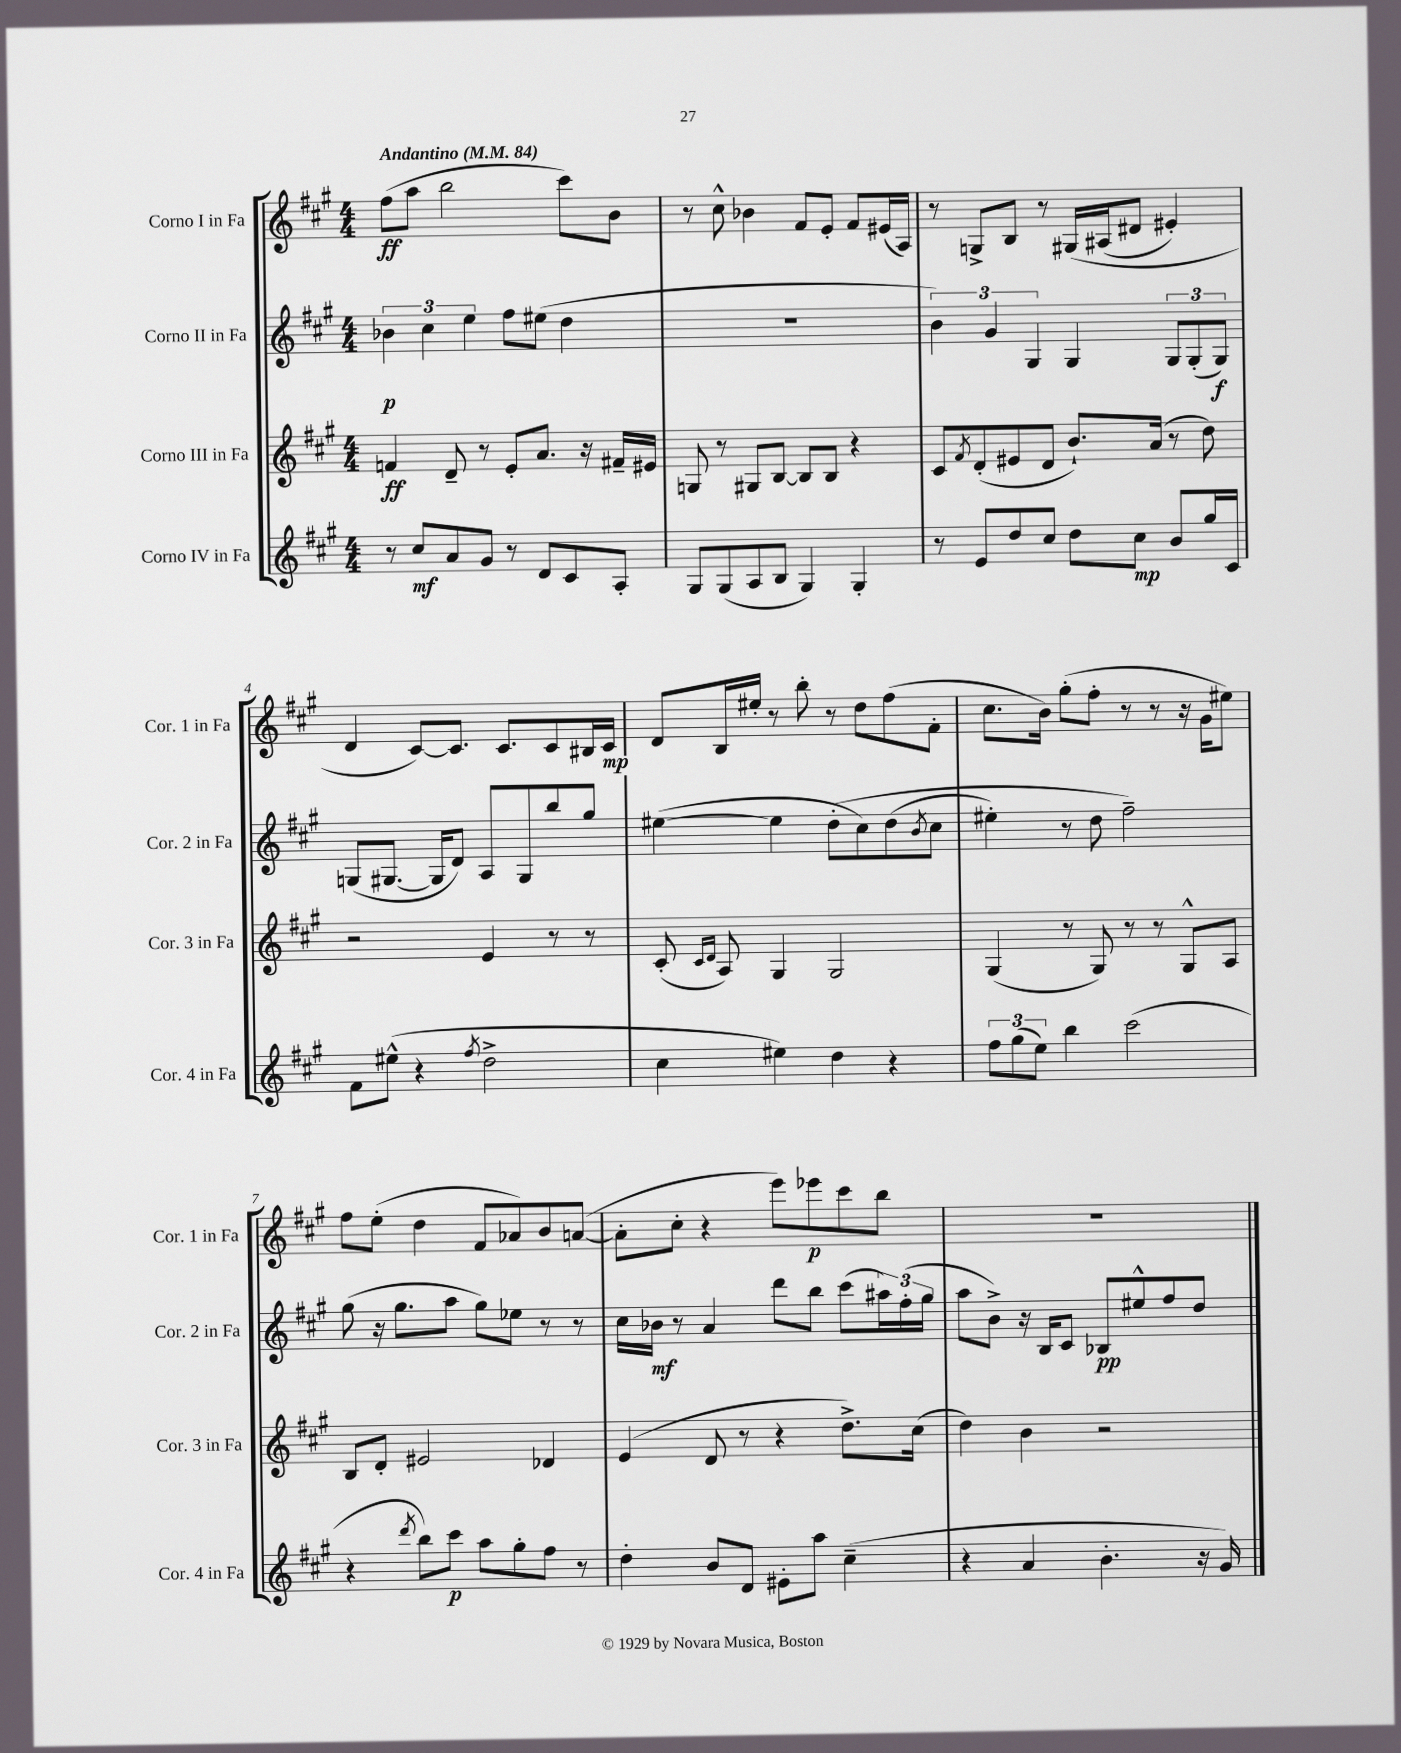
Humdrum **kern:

**kern	**kern	**kern	**kern
*staff4	*staff3	*staff2	*staff1
*clefG2	*clefG2	*clefG2	*clefG2
*k[f#c#g#]	*k[f#c#g#]	*k[f#c#g#]	*k[f#c#g#]
*M4/4	*M4/4	*M4/4	*M4/4
*MM84	*MM84	*MM84	*MM84
8r	4f	6b-	(8ff#
8cc#	.	.	8aa
.	.	6cc#	.
8a	8d~	.	2bb
.	.	6ee	.
8g#	8r	.	.
8r	8e'	8ff#	.
8d	8.a	(8ee#	.
8c#	.	4dd	8ccc#)
.	16r	.	.
8A'	16f#~	.	8b
.	16e#	.	.
=	=	=	=
8G#	8G	1r	8r
(8G#	8r	.	8cc#^^
8A	8G#	.	4b-
8B	[8B	.	.
4G#)	8B]	.	8f#
.	8B	.	8e'
4G#'	4r	.	8f#
.	.	.	(16e#
.	.	.	16A)
=	=	=	=
8r	8c#	6b)	8r
.	8qf#	.	.
8e	(8d'	.	8G^
.	.	6g#	.
8dd	8e#	.	8B
.	.	6G#	.
8cc#	8d	.	8r
8dd	8.b`)	4G#	&(16G#
.	.	.	(16A#
8cc#	.	.	8d#
.	(16a	.	.
8b	8r	12G#	4e#')
.	.	(12G#'	.
16gg#	8dd)	.	.
.	.	12G#)	.
16c#	.	.	.
=	=	=	=
8f#	2r	(8G	4d
(8ee#^^	.	[8.G#	.
4r	.	.	[8c#&)
.	.	16G#]	.
.	.	8d)	8.c#]
8qff#	.	.	.
2dd^	4e	8A	.
.	.	.	8.c#
.	.	8G#	.
.	8r	8bb	8c#
.	8r	8gg#	16B#
.	.	.	16c#
=	=	=	=
4cc#	(8c#'	([4ee#	8d
.	16qqc#	.	.
.	16qqd	.	.
.	8A)	.	16B
.	.	.	16ee#'
4ee#)	4G#	4ee#]	8r
.	.	.	8bb'
4dd	2G#	&(8dd'	8r
.	.	8cc#)	8dd
4r	.	(8dd	(8ff#
.	.	8qb	.
.	.	8cc#	8f#'
=	=	=	=
12ff#	(4G#	4ee#')	8.cc#
(12gg#	.	.	.
12ee)	.	.	.
.	.	.	16b)
4bb	8r	8r	(8gg#'
.	8G#)	8dd	8ff#'
(2ccc#	8r	2ff#~&)	8r
.	8r	.	8r
.	8G#^^	.	16r
.	.	.	16g#
.	8A	.	8ee#)
=	=	=	=
4r	8B	(8gg#	8ff#
.	8d'	16r	(8ee'
.	.	8.gg#	.
8qddd	.	.	.
8bb)	2e#	.	4dd
8ccc#	.	8aa	.
8aa	.	8gg#)	8f#
8gg#'	.	8ee-	8a-)
8ff#	4d-	8r	8b
8r	.	8r	([8a
=	=	=	=
4dd'	(4e	16cc#	8a']
.	.	16b-	.
.	.	8r	8cc#'
8b	8d	4a	4r
8d	8r	.	.
8e#'	4r	8ddd	8eee)
8aa	.	8bb	8eee-
(4cc#~	8.dd^)	(8ccc#	8ccc#
.	.	24aa#)	8bb
.	.	(24ff#'	.
.	(16cc#	.	.
.	.	24gg#	.
=	=	=	=
4r	4dd)	8aa	1r
.	.	8b^)	.
4a	4b	16r	.
.	.	16B	.
.	.	8c#	.
4.b'	2r	8B-	.
.	.	8ee#^^	.
.	.	8ff#	.
16r	.	8dd	.
16g#)	.	.	.
==	==	==	==
*-	*-	*-	*-
